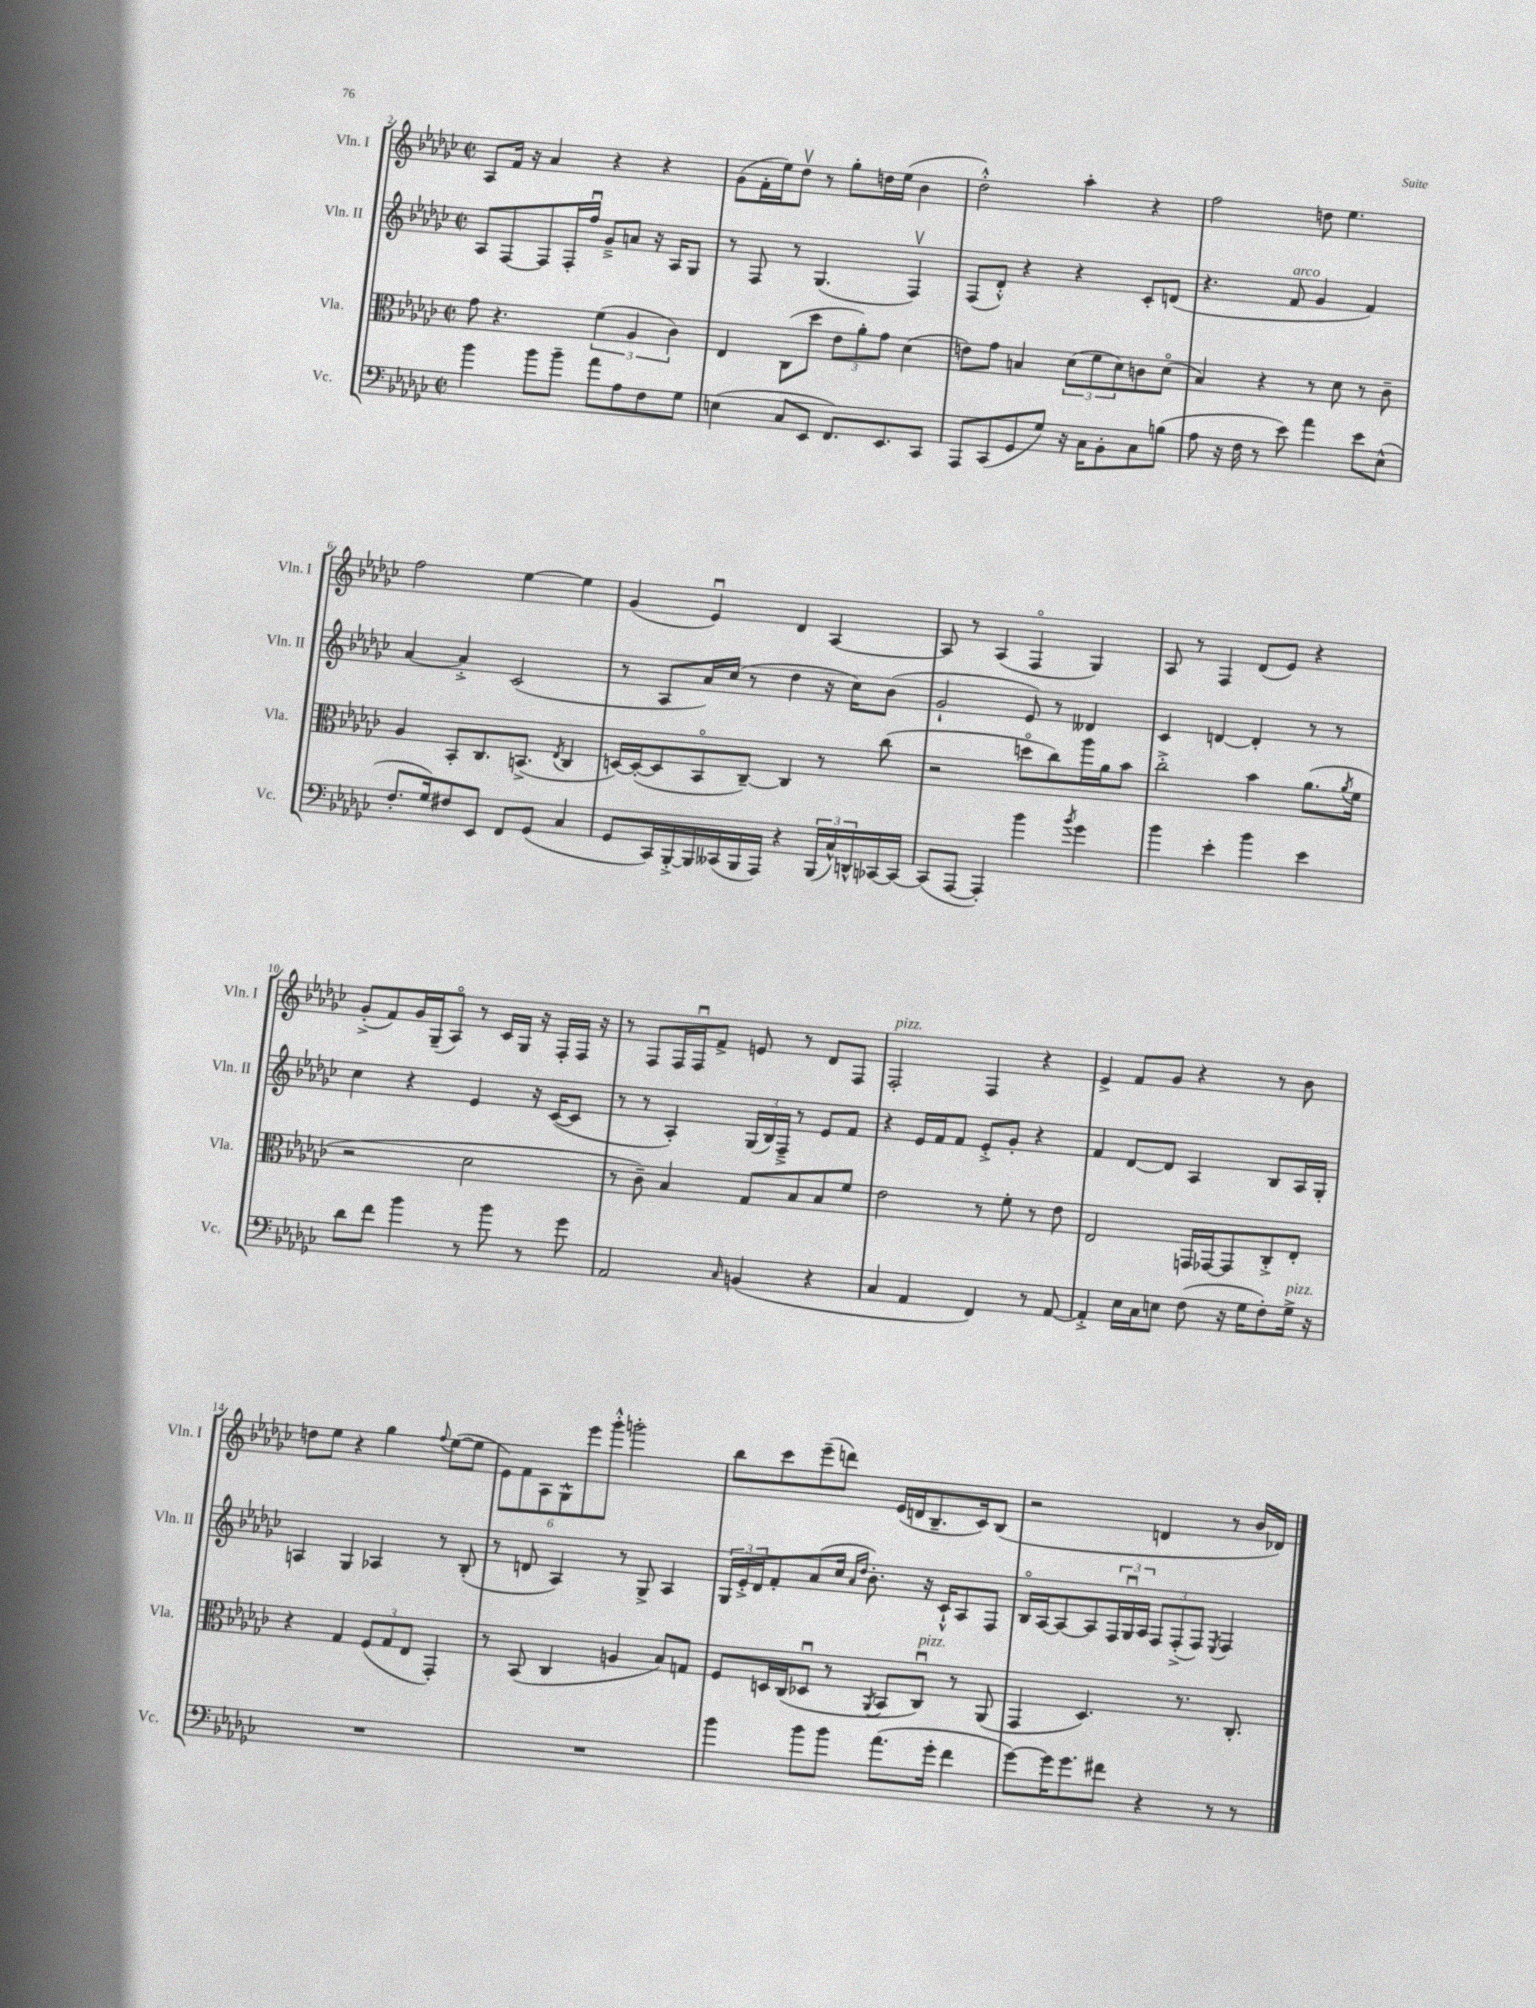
<<
\new StaffGroup <<
\new Staff = "s0" \with { instrumentName = "Vln. I" shortInstrumentName = "Vln. I" } {
    \clef treble \key ges \major \defaultTimeSignature \time 2/2
    aes8 f'16 r16 aes'4 r4 r4 |
    ges'8( f'16-. ees''16) des''8\upbow r8 ges''8-. d''16 ees''16( bes'4 |
    des''2-.-^) aes''4-. r4 |
    f''2 d''8 ees''4. |
    f''2 ees''4~ ees''4 |
    ges'4( ees'4\downbow) des'4 aes4~ |
    aes8 r8 aes4( f4\flageolet ges4) |
    aes8 r8 f4 des'8( ees'8) r4 |
    ges'8-.->( f'8) ges'16 ges16--( aes8\flageolet) r8 ces'16 ges16 r16 f16-. f16 r16 |
    r8 f8 f16 f16\downbow f'8-> e'8 r8 des'8 f8 |
    f2-.^\markup { \italic "pizz." } f4 r4 |
    ees'4-> f'8 ges'8 r4 r8 bes'8 |
    d''8 ees''8 r4 ges''4 \appoggiatura { f''8 } ees''8~( ees''8 |
    \tuplet 6/4 { ees'8) f'8 aes8 ges8-^ ees'''8 ges'''8-.-^ } g'''2-. |
    bes''8 ces'''8 ees'''8--( d'''8) ees'16( d'16 bes8.-- ces'16) bes8( |
    r2 d'4 r8 bes'16 des'16) \bar "|." |
}
\new Staff = "s1" \with { instrumentName = "Vln. II" shortInstrumentName = "Vln. II" } {
    \clef treble \key ges \major \defaultTimeSignature \time 2/2
    aes8 f8~ f8 f16-. f''16\downbow ges'8---> a'8 r16 aes16 ges8 |
    r8 f8 r8 ges4.( f4\upbow) |
    f8( des'8-.-^) r4 r4 ces'8-. d'8( |
    r4. f'8^\markup { \italic "arco" } ges'4 f'4) |
    aes'4~ aes'4-.-> ces'2( |
    r8 aes8 aes'16) ces''16( r8 des''4 r16 ces''16) bes'8( |
    ges'2-! ees'8) r8 deses'4 |
    ces'4 d'4~ d'4-. r8 r8 |
    ces''4 r4 ees'4 r16 ces'16~( ces'8 |
    r8 r8 aes4-.) \tuplet 3/2 { ges16( bes16) f16---> } r8 ees'8 f'8 |
    r4 ees'16 f'16 f'8 ees'8-.-> ges'8-. r4 |
    f'4 des'8~ des'8 aes4 bes8 aes16 ges16-. |
    a4 ges4 aes4 r8 bes8-.( |
    r8 d'8 aes4) r8 ges8-> aes4 |
    \tuplet 3/2 { ges16 ees'16-.-> des'16 } f'8-. aes'8( ces''16 \grace { aes'16 des''16 } bes'8.-.) r16 ces'16-!-^ aes8 f8 |
    bes16\flageolet aes16~ aes8~ aes8 \tuplet 3/2 { f16 ges16\downbow aes16 } \tuplet 3/2 { f8 f8-.->( f8) } \acciaccatura { ees8 } f4 \bar "|." |
}
\new Staff = "s2" \with { instrumentName = "Vla." shortInstrumentName = "Vla." } {
    \clef alto \key ges \major \defaultTimeSignature \time 2/2
    ges'8 r4. \tuplet 3/2 { f'4( aes4 ces'4) } |
    ees4 ces8( des''8 \tuplet 3/2 { ees'8 aes'8-.) ges'8 } des'4( |
    e'8) ges'8 b4 \tuplet 3/2 { des'8( f'8 des'8) } c'8 des'8\flageolet( |
    bes4) r4 r8 des'8 r8 ces'8-- |
    aes4 bes,8-. ces8. b,8.->( \acciaccatura { ees8 } ces4 |
    d16~) d16~-.( d8 bes,8\flageolet ces8~--) ces4 r8 ces''8( |
    r2 d''8\flageolet ces''8) aes''16 aes'16 bes'8 |
    ces''2-.-> bes'4 aes'8.( \acciaccatura { aes'8 } f'16 |
    r2 des'2 |
    r8 ces'8--) bes4 ges8 bes8 bes8 f'8 |
    ees'2 r8 f'8-. r8 ees'8 |
    ees2 g,16 ges,16~ ges,8 ces8-.-> ees8-. |
    r4 ges4 \tuplet 3/2 { f8( ges8 ees8 } ges,4-.) |
    r8 bes,8( ces4 a4 bes8) g8 |
    f8 d16 ces16( des8\downbow r8 \acciaccatura { aes,8 } bes,8 ces8\downbow^\markup { \italic "pizz." }) r8 aes,8( |
    ges,4 des4.) r8. ces8.-. \bar "|." |
}
\new Staff = "s3" \with { instrumentName = "Vc." shortInstrumentName = "Vc." } {
    \clef bass \key ges \major \defaultTimeSignature \time 2/2
    bes'4 bes'8 bes'8-- aes'8 aes8 f8 ges8 |
    e4( ces8 ees,8 f,8.) ees,8. ces,8 |
    aes,,8 ces,8( ges,8 ges8) r16 ces16 bes,8-. ces8 b8( |
    aes8 r16 f16 r8 ees'8) aes'4 ees'8 ees8-^( |
    f8.-. ges16) fis8 ees,8 f,8 ges,8( ces4 |
    ges,8 ces,16) bes,,16~-.-> bes,,16 ceses,16( bes,,16 aes,,16) r4 \tuplet 3/2 { bes,,16( ces16-^) d,16-^ } ces,16~ ces,16~ |
    ces,8( aes,,8~ aes,,4-.) bes'4 \acciaccatura { bes'8 } ges'4 |
    bes'4 ees'4-. bes'4 ees'4 |
    des'8 f'8 bes'4 r8 bes'8 r8 ges'8 |
    aes,2 \grace { ces16 } b,4( r4 |
    ces4 aes,4 f,4) r8 aes,8~ |
    aes,4-.-> ees16 ces16 e8 f8( r16 ges16 f8-.) ges16->^\markup { \italic "pizz." } r16 |
    R1 |
    R1 |
    bes'4 bes'8 bes'8 aes'8.( ges'16-. f'4 |
    ges'8~) ges'16 ges'8. fis'8 r4 r8 r8 \bar "|." |
}
>>
>>
\layout { \context { \Score currentBarNumber = #2 } }
